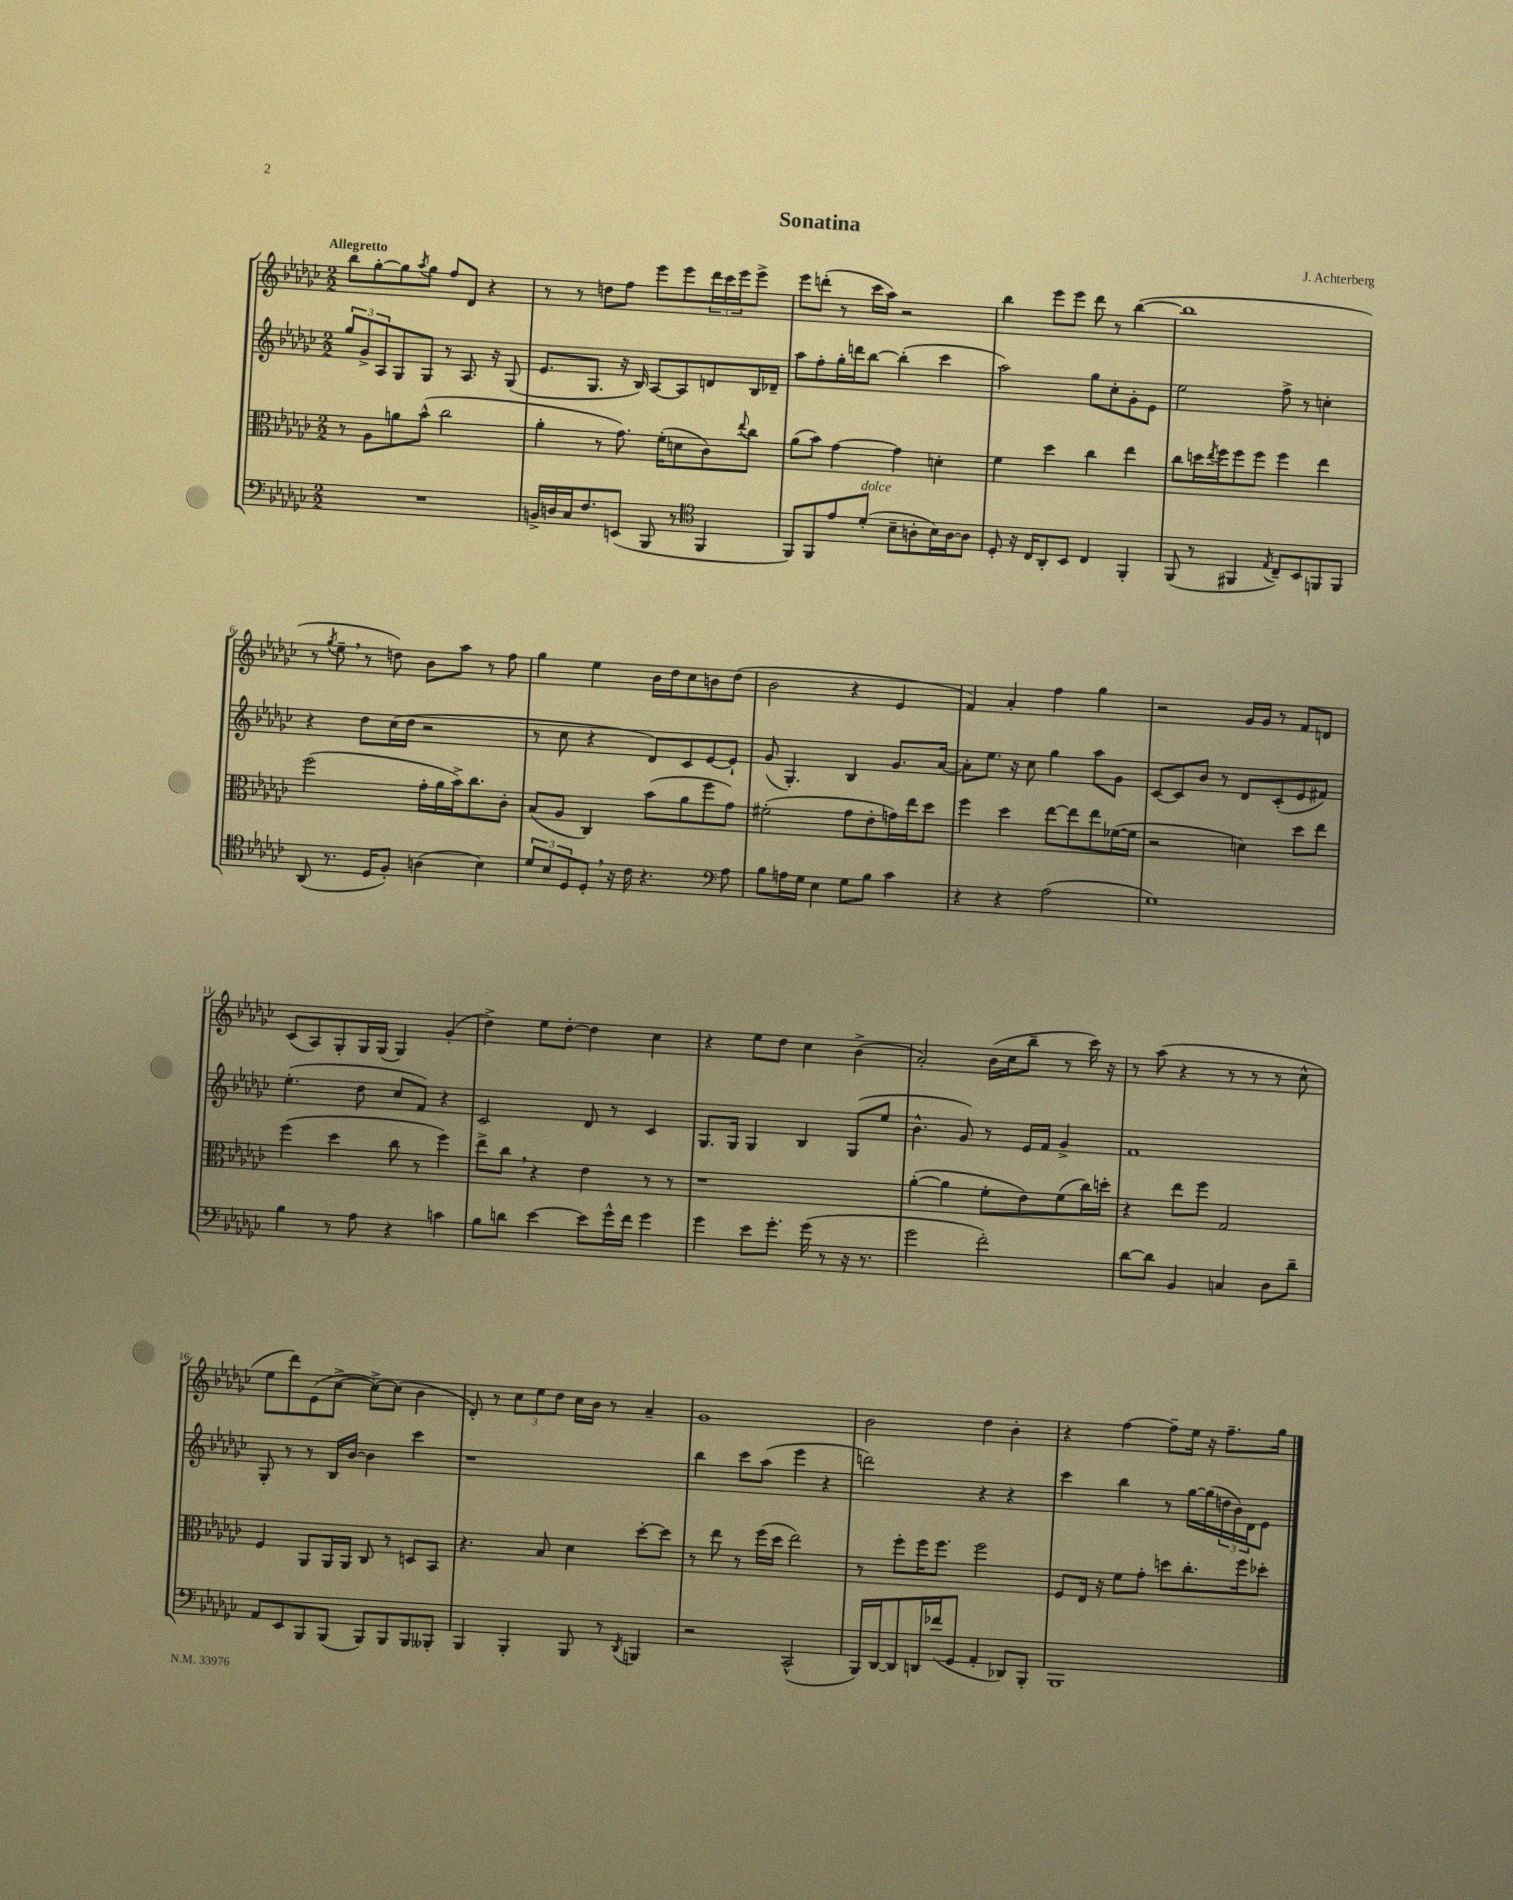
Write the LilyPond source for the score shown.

\header { title = "Sonatina" composer = "J. Achterberg" }
<<
\new StaffGroup <<
\new Staff = "s0" {
    \clef treble \key ges \major \numericTimeSignature \time 2/2 \tempo "Allegretto"
    bes''8 ges''8~-. ges''8 \acciaccatura { aes''8 } ges''8 f''8 des'8 r4 |
    r8 r8 d''8 f''8 ees'''8 ees'''8 \tuplet 3/2 { des'''16 ces'''16 ees'''16 } ees'''8-> |
    ees'''8 d'''8-.( r8 ces'''16 aes''16) r2 |
    bes''4 ees'''8 ees'''8 des'''8 r8 bes''4~( |
    bes''1 |
    r8 \acciaccatura { ges''8 } ees''8-- \breathe r8 d''8) bes'8 aes''8 r8 f''8 |
    ges''4 ees''4 bes'16 des''16 ces''8 b'8 des''8( |
    bes'2 r4 ees'4 |
    f'4) aes'4-. f''4 ges''4 |
    r2 ges'16 ges'16 r8 f'8 d'8 |
    ces'8( aes8) ges8-. ges16 ges16( ges4) ges'4-.( |
    des''4->) ees''8 des''8~-. des''4 ces''4 |
    r4 ees''8 des''8 ces''4 bes'4->( |
    aes'2-.) bes'16( ces''16 bes''8-- r8 ces'''16) r16 |
    r8 aes''8( r4 r8 r8 r8 ces''8-^ |
    ees''8 des'''8) ees'8( ces''8~-> ces''8~->) ces''8( bes'4 |
    des'8-.) r8 \tuplet 3/2 { ces''8 ees''8 des''8 } ces''16 bes'16 r8 aes'4-- |
    ges'1 |
    bes'2 des''4 bes'4-. |
    r4 f''4~ f''8-- ees''16 r16 f''8.-- ges''16 \bar "|." |
}
\new Staff = "s1" {
    \clef treble \key ges \major \numericTimeSignature \time 2/2
    \tuplet 3/2 { ges''8 ges'8-> aes8 } ges8 ges8 r8 aes8. r16 ges8( |
    ees'8. ges8. r16 bes16) aes8~ aes8 d'8 bes16 des'16-- |
    aes''8 f''8-. ges''16-. d'''16 bes''8~ bes''4-.( ces'''4 |
    aes''2) ges''8 ces''8-. ges'8-. ees'8 |
    ees''2 f''8-> r8 c''4-. |
    r4 des''8 ces''16( des''16 r2 |
    r8 ces''8 r4 des'8) ces'8 ees'8~ ees'8-! |
    ges'8( ges4.-.) bes4 ges'8. aes'16~ |
    aes'8-. ees''8. r16 ces''8 ges''4 aes''8 ges'8 |
    ces'8~ ces'8 bes'8 r8 des'8 ces'8-.( ees'8 fis'8) |
    ees''4.-.( des''8 ces''8 f'8) r4 |
    ces'2 des'8 r8 ces'4 |
    ges8. ges16 ges4 bes4 ges8( ees''8 |
    bes'4.-^ ges'8) r8 ees'16 f'16 ges'4-> |
    f'1 |
    ges8-. r8 r8 bes16 bes'16~ bes'4 ces'''4 |
    r1 |
    bes''4 ces'''8 aes''8( ees'''4 r4 |
    d'''2) r4 r4 |
    ces'''4 bes''4 r8 ges''16~ ges''16( \tuplet 3/2 { d''16 bes'16) des'16 } ees'8 \bar "|." |
}
\new Staff = "s2" {
    \clef alto \key ges \major \numericTimeSignature \time 2/2
    r8 aes8 a'8 bes'8-^( ces''2 |
    aes'4-. r8 ges'8.) f'16-.( d'8 ces'8) \appoggiatura { ees''8 } ces''8 |
    aes'8( bes'8) ges'4~ ges'4 d'4-. |
    f'4 des''4 ces''4 ees''4 |
    ces''8 d''16 \acciaccatura { ees''8 } f''16 f''8 f''8 f''4 ees''4 |
    f''2( ges'16-. aes'16 bes'16->) ces''8. ces'8-. |
    bes8( aes8 ces4) bes'8( aes'8 f''8 ges'8) |
    fis'2-.( ges'8 ees'8-. g'16) ees''16 des''8 |
    f''4 des''4 ees''8~ ees''8 ees''8 fes'16~( fes'16 |
    r2 d'4) des''8 ees''8 |
    f''4( des''4 ces''8 r8 f''4) |
    ees''8-> ces''8 \breathe r4 ees'4 r8 r8 |
    r1 |
    aes'4~-.( aes'4 f'8-. ees'8) f'8( ces''16) d''16-. |
    r4 ees''8 f''8 ges2 |
    f4 aes,8 aes,16 aes,16 ces8 r8 d8 bes,8 |
    r4. bes8 des'4 des''8~-. des''8 |
    r8 ees''8 r8 f''16( des''16 ees''2) |
    r8 f''8-. f''16 f''8. f''2 |
    f8 ees16 r16 f'8 ges'8-. d''8 ces''8.-. f''16 des''8-. \bar "|." |
}
\new Staff = "s3" {
    \clef bass \key ges \major \numericTimeSignature \time 2/2
    R1 |
    b,16-> d16 ces16 f8. e,8( bes,,8 r8 \clef tenor f,4 |
    f,8) f,8 ees'8 des'8-.^\markup { \italic "dolce" }( bes8-- a8-. bes16) a16~ a8 |
    des8-. r16 ces16 aes,8-. bes,8 ces4 f,4-. |
    f,8( r8 fis,4 \acciaccatura { ees8 } ces8--) bes,8 f,8 f,8 |
    aes,8( r8. des16 f8-.) a4( bes4) |
    \tuplet 3/2 { des'8 bes8 des8 } des8-. \breathe r16 ces'16 r4. \clef bass aes8 |
    bes8 a16 ges16 ees4 ges8 bes8 ces'4 |
    r4 r4 aes2( |
    ges1) |
    bes4 r8 aes8 r4 c'4 |
    bes8 d'8 ees'4~ ees'8 ges'16-^ f'16 ges'4 |
    ges'4 ees'8 ges'8.-. ges'16( r8 r16 r8. |
    ges'2 f'2-.) |
    des'8~ des'8 bes,4 c4 des8 des'8-- |
    aes,8 ees,8 bes,,8 bes,,8( bes,,8) bes,,8 bes,,8 beses,,8-. |
    bes,,4 bes,,4-. bes,,8 r8 \acciaccatura { des,8 } b,,4 |
    r2 ces,2-^( |
    bes,,16) des,16~ des,8 d,16 fes'16( ges,8 aes,4-. des,8) bes,,8-. |
    bes,,1 \bar "|." |
}
>>
>>
